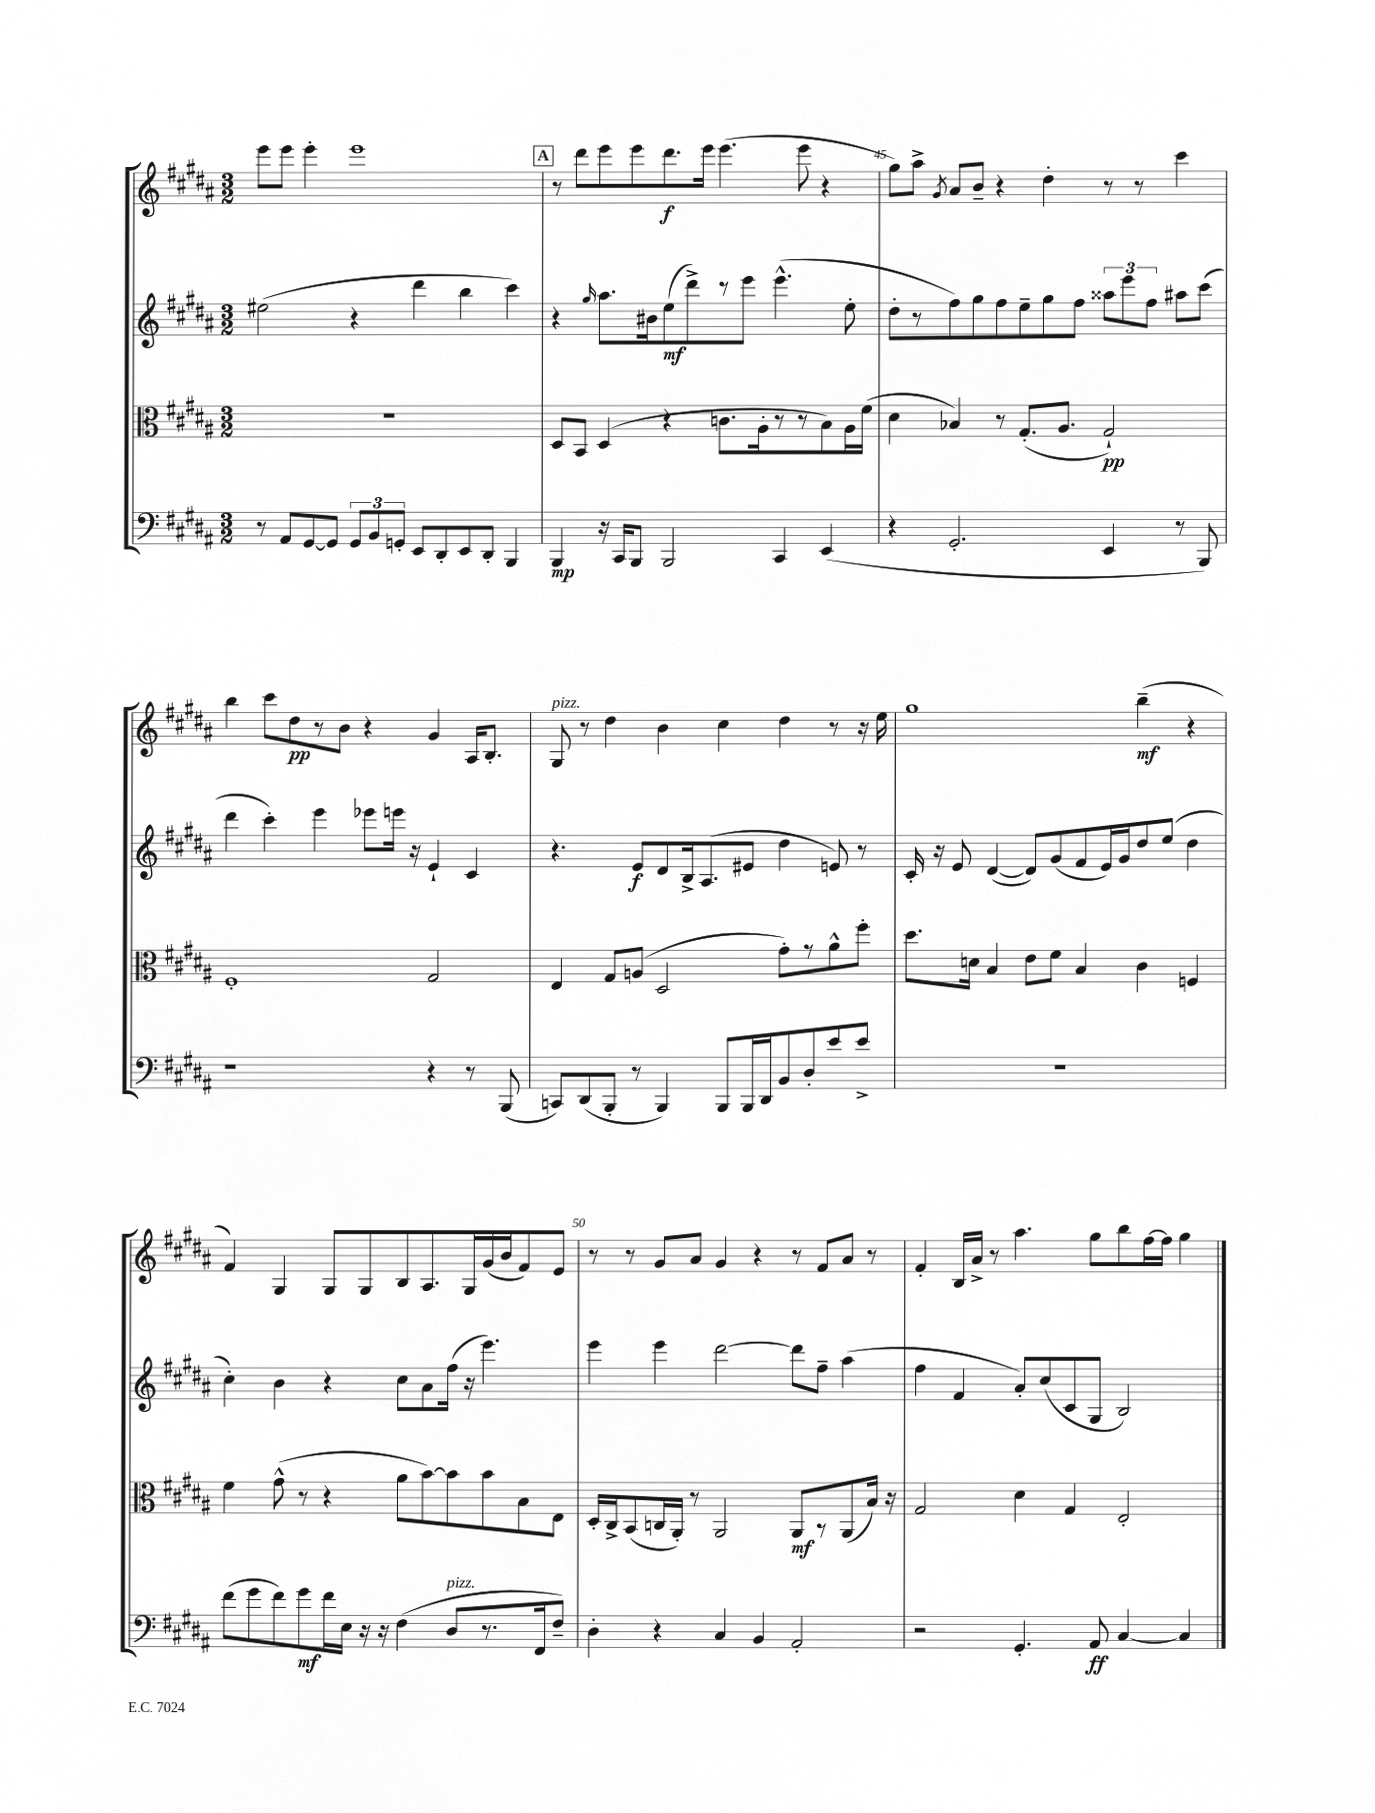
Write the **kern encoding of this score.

**kern	**dynam	**kern	**dynam	**kern	**dynam	**kern	**dynam
*part4	*part4	*part3	*part3	*part2	*part2	*part1	*part1
*staff4	*staff4	*staff3	*staff3	*staff2	*staff2	*staff1	*staff1
*clefF4	*	*clefC3	*	*clefG2	*	*clefG2	*
*k[f#c#g#d#a#]	*	*k[f#c#g#d#a#]	*	*k[f#c#g#d#a#]	*	*k[f#c#g#d#a#]	*
*M3/2	*	*M3/2	*	*M3/2	*	*M3/2	*
=43	=43	=43	=43	=43	=43	=43	=43
8r	.	1.r	.	(2ee#X\	.	8eee\L	.
8AA#/L	.	.	.	.	.	8eee\J	.
[8GG#/	.	.	.	.	.	4eee'\	.
8GG#/J]	.	.	.	.	.	.	.
12GG#/L	.	.	.	4r	.	1eee	.
12BB/	.	.	.	.	.	.	.
12GGn'/J	.	.	.	.	.	.	.
8EE/L	.	.	.	4ddd#\	.	.	.
8DD#'/	.	.	.	.	.	.	.
8EE/	.	.	.	4bb\	.	.	.
8DD#'/J	.	.	.	.	.	.	.
4BBB/	.	.	.	4ccc#\)	.	.	.
!!LO:REH:place=s1:t=A
=44	=44	=44	=44	=44	=44	=44	=44
4BBB/	mp	8D#/L	.	4r	.	8r	.
.	.	8BB/J	.	.	.	8ddd#\L	.
.	.	.	.	16qqgg#/	.	.	.
16r	.	(4D#/	.	8.aa#\L	.	8eee\	.
16CC#/KL	.	.	.	.	.	.	.
8BBB/J	.	.	.	.	.	8eee\	.
.	.	.	.	16b#X\k	.	.	.
2BBB/	.	4r	.	(8ee\	mf	8.ddd#\	f
.	.	.	.	8ddd#^\)	.	.	.
.	.	.	.	.	.	16eee\Jk	.
.	.	8.cn\L	.	8r	.	(4.eee\	.
.	.	.	.	8eee\J	.	.	.
.	.	16A#'\k	.	.	.	.	.
4CC#/	.	8r	.	(4.eee^^\	.	.	.
.	.	8r	.	.	.	8eee\	.
(4EE/	.	8B\)	.	.	.	4r	.
.	.	16A#\L	.	8ee'\	.	.	.
.	.	(16f#\JJ	.	.	.	.	.
=45	=45	=45	=45	=45	=45	=45	=45
4r	.	4d#\	.	8dd#'\L	.	8gg#\L)	.
.	.	.	.	8r	.	8aa#^\J	.
.	.	.	.	.	.	8qg#/	.
2.GG#'/	.	4B-X/)	.	8ff#\)	.	8a#/L	.
.	.	.	.	8gg#\	.	8b~/J	.
.	.	8r	.	8ff#\	.	4r	.
.	.	(8.G#'/L	.	8ee~\	.	.	.
.	.	.	.	8gg#\	.	4dd#'\	.
.	.	8.A#/J	.	.	.	.	.
.	.	.	.	8ff#\J	.	.	.
4EE/	.	2G#`/)	pp	12aa##X\L	.	8r	.
.	.	.	.	12eee\	.	.	.
.	.	.	.	.	.	8r	.
.	.	.	.	12ff#\J	.	.	.
8r	.	.	.	8aa#X\L	.	4ccc#\	.
8BBB/)	.	.	.	(8ccc#\J	.	.	.
!!LO:LB:g=z
=46	=46	=46	=46	=46	=46	=46	=46
1r	.	1F#'	.	4ddd#\	.	4bb\	.
.	.	.	.	4ccc#'\)	.	8ccc#\L	.
.	.	.	.	.	.	8dd#\	pp
.	.	.	.	4eee\	.	8r	.
.	.	.	.	.	.	8b\J	.
.	.	.	.	8eee-X\L	.	4r	.
.	.	.	.	16eeen\Jk	.	.	.
.	.	.	.	16r	.	.	.
4r	.	2G#/	.	4e`/	.	4g#/	.
8r	.	.	.	4c#/	.	16A#/KL	.
.	.	.	.	.	.	8.B'/J	.
(8BBB/	.	.	.	.	.	.	.
=47	=47	=47	=47	=47	=47	=47	=47
!	!	!	!	!	!	!LO:TX:a:i:t=pizz.	!
8CCn/L)	.	4E/	.	4.r	.	8G#/	.
(8DD#/	.	.	.	.	.	8r	.
8BBB'/J	.	8G#/L	.	.	.	4dd#\	.
8r	.	(8An/J	.	8e/L	f	.	.
4BBB/)	.	2D#/	.	8d#/	.	4b\	.
.	.	.	.	16B^/k	.	.	.
.	.	.	.	(8.A#/	.	.	.
8BBB/L	.	.	.	.	.	4cc#\	.
16BBB/L	.	.	.	8e#X/J	.	.	.
16DD#/J	.	.	.	.	.	.	.
8BB/	.	8g#'\L)	.	4dd#\	.	4dd#\	.
8D#'/	.	8r	.	.	.	.	.
8e/	.	8a#^^\	.	8en/)	.	8r	.
8e^/J	.	8ff#'\J	.	8r	.	16r	.
.	.	.	.	.	.	16ee\	.
=48	=48	=48	=48	=48	=48	=48	=48
1.r	.	8.dd#\L	.	16c#'/	.	1gg#	.
.	.	.	.	16r	.	.	.
.	.	.	.	8e/	.	.	.
.	.	16dn\Jk	.	.	.	.	.
.	.	4B/	.	([4d#/	.	.	.
.	.	8e\L	.	8d#/L])	.	.	.
.	.	8f#\J	.	(8g#/	.	.	.
.	.	4B/	.	8f#/	.	.	.
.	.	.	.	16e/L)	.	.	.
.	.	.	.	16g#/J	.	.	.
.	.	4c#\	.	8dd#/	.	(4bb~\	mf
.	.	.	.	(8ee/J	.	.	.
.	.	4Fn/	.	4dd#\	.	4r	.
!!LO:LB:g=z
=49	=49	=49	=49	=49	=49	=49	=49
(8f#\L	.	4f#\	.	4cc#'\)	.	4f#/)	.
8g#\	.	.	.	.	.	.	.
8f#\)	.	(8g#^^\	.	4b\	.	4G#/	.
8g#\	mf	8r	.	.	.	.	.
16f#\L	.	4r	.	4r	.	8G#/L	.
16E\JJ	.	.	.	.	.	.	.
16r	.	.	.	.	.	8G#/	.
16r	.	.	.	.	.	.	.
(4F#\	.	8a#\L	.	8cc#\L	.	8B/	.
.	.	[8b\)	.	8a#\	.	8.A#/	.
!LO:TX:a:i:t=pizz.	!	!	!	!	!	!	!
8D#/L	.	8b\]	.	(16ff#\Jk	.	.	.
.	.	.	.	16r	.	16G#/L	.
8.r	.	8b\	.	4.eee\)	.	(16g#/	.
.	.	.	.	.	.	16b/J	.
.	.	8B\	.	.	.	8f#/)	.
16FF#/k	.	.	.	.	.	.	.
8F#~/J)	.	8E\J	.	.	.	8e/J	.
=50	=50	=50	=50	=50	=50	=50	=50
4D#'\	.	16D#'/LL	.	4eee\	.	8r	.
.	.	16C#^/J	.	.	.	.	.
.	.	(8BB/	.	.	.	8r	.
4r	.	16Cn/L	.	4eee\	.	8g#/L	.
.	.	16AA#'/JJ)	.	.	.	.	.
.	.	8r	.	.	.	8a#/J	.
4C#/	.	2AA#/	.	[2ddd#\	.	4g#/	.
4BB/	.	.	.	.	.	4r	.
2AA#'/	.	8AA#/L	mf	8ddd#\L]	.	8r	.
.	.	8r	.	8ff#~\J	.	8f#/L	.
.	.	(8AA#/	.	(4aa#\	.	8a#/J	.
.	.	16B/Jk)	.	.	.	8r	.
.	.	16r	.	.	.	.	.
=51	=51	=51	=51	=51	=51	=51	=51
2r	.	2G#/	.	4ff#\	.	4f#'/	.
.	.	.	.	4f#/	.	16B/LL	.
.	.	.	.	.	.	16a#^/JJ	.
.	.	.	.	.	.	8r	.
4.GG#'/	.	4d#\	.	8a#'/L)	.	4.aa#\	.
.	.	.	.	(8cc#/	.	.	.
.	.	4G#/	.	8c#/	.	.	.
8AA#/	ff	.	.	8G#/J	.	8gg#\L	.
[4C#/	.	2E'/	.	2B/)	.	8bb\	.
.	.	.	.	.	.	[16ff#\L	.
.	.	.	.	.	.	16ff#\JJ]	.
4C#/]	.	.	.	.	.	4gg#\	.
==	==	==	==	==	==	==	==
*-	*-	*-	*-	*-	*-	*-	*-
